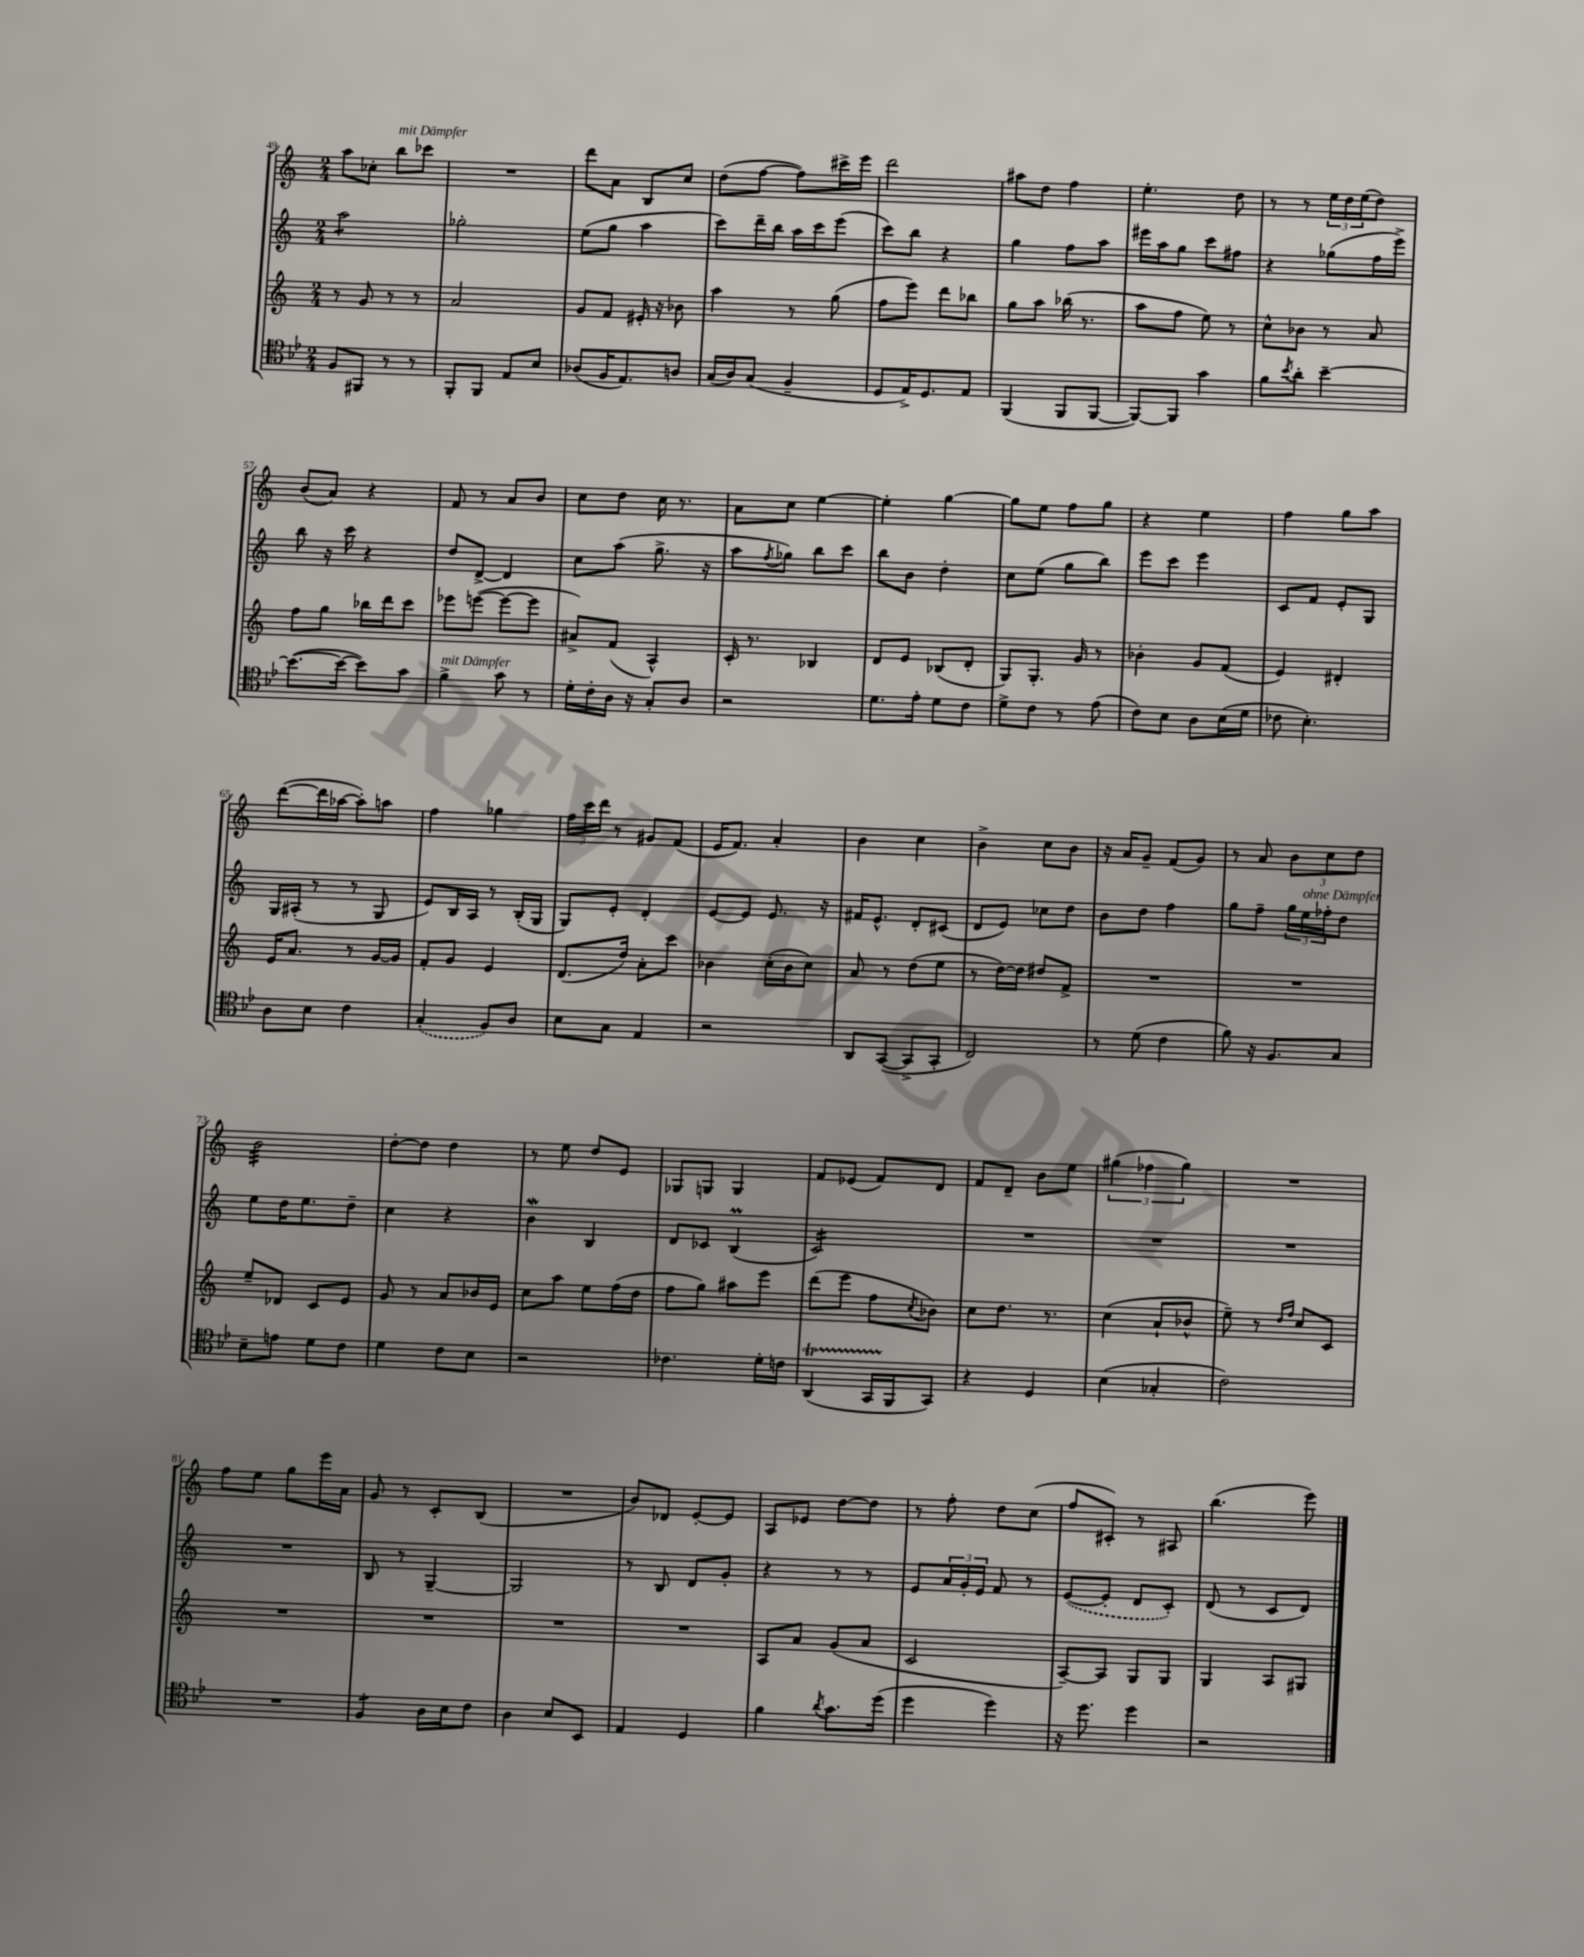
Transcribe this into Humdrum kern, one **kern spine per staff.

**kern	**kern	**kern	**kern
*staff4	*staff3	*staff2	*staff1
*clefC4	*clefG2	*clefG2	*clefG2
*k[b-e-]	*k[]	*k[]	*k[]
*M2/4	*M2/4	*M2/4	*M2/4
8F/L	8r	2aa\	8aa\L
8FF#/J	8g/	.	8cc-'\J
8r	8r	.	8bb\L
8r	8r	.	8ccc-\J
=	=	=	=
8FF'/L	2a/	2gg-'\	2r
8FF/J	.	.	.
8E-/L	.	.	.
8B-/J	.	.	.
=	=	=	=
(8A-/L	8g/L	(8ee\L	8ddd\L
16F/K	8f/J	8gg\J	8a\J
8.E-/)	.	.	.
.	16e#'/	4aa\	8B/L
.	16r	.	.
8A/J	8b-\	.	8cc/J
=	=	=	=
(16G/LL	4aa\	8ccc\L)	(8dd\L
16A/J)	.	.	.
(8G/J	.	16ddd~\L	[8ff\J
.	.	16bb\JJ	.
4F~/	8r	16aa\LL	8ff\]L)
.	.	16ccc\J	.
.	(8gg\	(8eee\J	16ccc#^\L
.	.	.	16eee\JJ
=	=	=	=
8D/L	8ff\L	8ccc\L)	2ddd\
16E-^/K)	8eee\J)	8bb\J	.
8.D/	.	.	.
.	8ddd\L	4r	.
8E-/J	8bb-\J	.	.
=	=	=	=
(4FF/	8gg\L	4gg\	8aa#\L
.	8aa\J	.	8dd\J
8FF/L	(16bb-\	8ff\L	4ff\
.	8.r	.	.
[8FF/J	.	8aa\J	.
=	=	=	=
8FF/_L)	8aa\L	16eee#\LL	4.ee'\
.	.	16aa\J	.
8FF/]J	8ff\J	8gg\J	.
4g\	8ee\)	8ccc\L	.
.	8r	8ff#\J	8dd\
=	=	=	=
8f\L	8cc^^\L	4r	8r
8qb-/	.	.	.
8a'\J	8b-\J	.	8r
[4b-~\	8r	(8gg-\L	24ee\LL
.	.	.	24dd\
.	.	.	(24ee\J
.	8a/	16ff\L	8dd\J)
.	.	16eee^\JJ)	.
=	=	=	=
(8.b-\_L	8ff\L	8bb\	(8b/L
.	8gg\J	16r	8a/J)
16b-\_Jk	.	16ccc\	.
8b-\]L)	16bb-\LL	4r	4r
.	16ddd\J	.	.
8g\J	8ccc\J	.	.
=	=	=	=
4f^\	8eee-\L	8dd/L	8f/
.	([8eee\J	[8d^/J	8r
8g\	8eee\_L	4d/]	8a/L
8r	8eee\]J	.	8b/J
=	=	=	=
16d'\LL	8a#^/L)	8cc\L	8cc\L
16c'\	.	.	.
16A\JJ	(8f/J	(8aa\J	8dd\J
16r	.	.	.
8G'/L	4A^^/)	8.gg^\	16cc\
.	.	.	8.r
8A/J	.	.	.
.	.	16r	.
=	=	=	=
2r	16c'/	8aa\L	8a\L
.	8.r	.	.
.	.	8qff/	.
.	.	8gg-\J)	8cc\J
.	4B-/	8bb\L	[4ee\
.	.	8ccc\J	.
=	=	=	=
8.d\L	8d/L	8bb\L	4ee'\]
.	8e/J	8b\J	.
16e-'\Jk	.	.	.
8d\L	(8B-/L	4dd'\	[4gg\
8c\J	8d'/J	.	.
=	=	=	=
8d^\L	8G/L)	8cc\L	8gg\]L
8c\J	8.G'/J	(8ee\J	8ee\J
8r	.	8gg\L	8ff\L
.	16g/	.	.
(8e-\	8r	8bb\J)	8gg\J
=	=	=	=
8c\L)	4b-'\	8eee\L	4r
8B-\J	.	8ccc\J	.
8A\L	8g/L	4eee\	4ee\
(16B-\L	(8f/J	.	.
16d\JJ	.	.	.
=	=	=	=
8c-\	4e/)	8c/L	4ff\
4.B-'\)	.	8f/J	.
.	4d#'/	8e'/L	8gg\L
.	.	8G/J	8aa\J
=	=	=	=
8A\L	16e/LK	16G/LL	([8ddd\L
.	8.a/J	(16A#'/JJ	.
8B-\J	.	8r	16ddd\]L
.	.	.	[16aa-\JJ
4c\	8r	8r	8aa-'\]L)
.	[16g/LL	8G/	8aa\J
.	16g/]JJ	.	.
=	=	=	=
(4G'/	8f'/L	8e/L)	4ff\
.	8g/J	16B/L	.
.	.	16A/JJ	.
8F/L)	4e/	8r	4gg-\
8A/J	.	(16B'/LL	.
.	.	16G/JJ	.
=	=	=	=
8B-\L	(8.d/L	8G/L)	24ff\LL
.	.	.	24ccc\
.	.	.	24ddd\JJ
8G\J	.	8e'/J	8r
.	16dd/Jk)	.	.
4E-/	8a'\L	4d'/	8g#/L
.	8ccc\J	.	(8f/J
=	=	=	=
2r	4b-\	[8e/L	16e/LK
.	.	.	8.f/J)
.	.	8e/]J	.
.	(16cc'\LL	8.e/	4a'/
.	16b-\J	.	.
.	8cc\J)	.	.
.	.	16r	.
=	=	=	=
8AA/L	8a/	16f#/LK	4b\
.	.	8.e^^/J	.
([8GG/J	8r	.	.
8GG^/]L	(8dd\L	8d'/L	4cc\
8GG'/J	8ee\J	(8c#/J	.
=	=	=	=
2C/)	8r	8d/L	4b^\
.	[16dd\LL)	8e/J)	.
.	16dd\]JJ	.	.
.	8dd#/L	8cc-\L	8cc\L
.	8f^/J	8dd\J	8b\J
=	=	=	=
8r	2r	8b\L	16r
.	.	.	16a/LK
(8d\	.	8dd\J	8g~/J
4c\	.	4ff\	(8f/L
.	.	.	8g/J)
=	=	=	=
8f\)	2r	8gg\L	8r
16r	.	8ff~\J	8a/
8.F/L	.	.	.
.	.	24gg\LL	12b\L
.	.	24ee\	.
.	.	24ff-'\J	12cc\
8G/J	.	8dd\J	.
.	.	.	12dd\J
=	=	=	=
8B-~\L	8ee~/L	8ee\L	2b\
8e\J	8d-/J	16dd\K	.
.	.	8.ee\	.
8d\L	8c/L	.	.
8c\J	8e/J	8dd~\J	.
=	=	=	=
4d\	8g/	4cc\	[8dd'\L
.	8r	.	8dd\]J
8c\L	8a/L	4r	4dd\
8B-\J	16b-/L	.	.
.	16e/JJ	.	.
=	=	=	=
2r	8cc\L	4b\	8r
.	8aa\J	.	8ee\
.	8ee\L	4B/	8dd/L
.	(16ff\L	.	8e/J
.	16dd\JJ	.	.
=	=	=	=
4.c-\	8ff\L	8d/L	8G-/L
.	8gg\J)	8c-/J	8G/J
.	8aa#\L	(4B/	4G/
16d'\LL	8eee\J	.	.
16c\JJ	.	.	.
=	=	=	=
(4AA/	(8ddd\L	2c/)	8f/L
.	8eee\J	.	(8e-/J
16GG/LL	8ff\L	.	8f/L)
16FF/J	.	.	.
.	8qcc/	.	.
8GG/J)	8b-\J)	.	8d/J
=	=	=	=
4r	8cc\L	2r	8f/L
.	8.dd\J	.	8d~/J
4D/	.	.	8b\L
.	8.r	.	.
.	.	.	8ee\J
=	=	=	=
(4B-\	(4cc\	2r	(6gg#\
.	.	.	6ff-\
4G-'/	8a`/L	.	.
.	.	.	6gg#\)
.	8b-^^/J	.	.
=	=	=	=
2c\)	8ee~\)	2r	2r
.	8r	.	.
.	16qqdd/LL	.	.
.	16qqff/JJ	.	.
.	8cc/L	.	.
.	8c/J	.	.
=	=	=	=
2r	2r	2r	8ff\L
.	.	.	8ee\J
.	.	.	8gg\L
.	.	.	16eee\L
.	.	.	16a\JJ
=	=	=	=
4F/	2r	8B/	8g/
.	.	8r	8r
16A\LL	.	[4G~/	8c'/L
16B-\J	.	.	.
8c\J	.	.	(8B/J
=	=	=	=
4A\	2r	2G/]	2r
8B-/L	.	.	.
8BB-/J	.	.	.
=	=	=	=
4E-/	2r	8r	8b/L)
.	.	8B/	8d-/J
4D/	.	8d/L	[8e'/L
.	.	8g'/J	8e/]J
=	=	=	=
4f\	8A/L	4r	8A/L
.	8a/J	.	8e-/J
8qa/	.	.	.
8.g\L	(8g/L	8r	[8dd\L
.	8a/J	8r	8dd\]J
(16dd\Jk	.	.	.
=	=	=	=
4dd\	2c/	8e/L	8r
.	.	24a/L	8ff'\
.	.	24g'/	.
.	.	24e/JJ	.
4dd\)	.	8f/	8dd\L
.	.	8r	(8cc\J
=	=	=	=
16r	[8A~/L)	([8e/L	8ff/L
8.dd\	.	.	.
.	8A/]J	8e'/]J	8c#'/J)
4dd\	8G/L	8d/L	8r
.	8G/J	8c'/J)	8A#/
=	=	=	=
2r	4G/	(8d/	(4.bb\
.	.	8r	.
.	8A/L	8c/L	.
.	8G#/J	8d/J)	8eee\)
==	==	==	==
*-	*-	*-	*-
